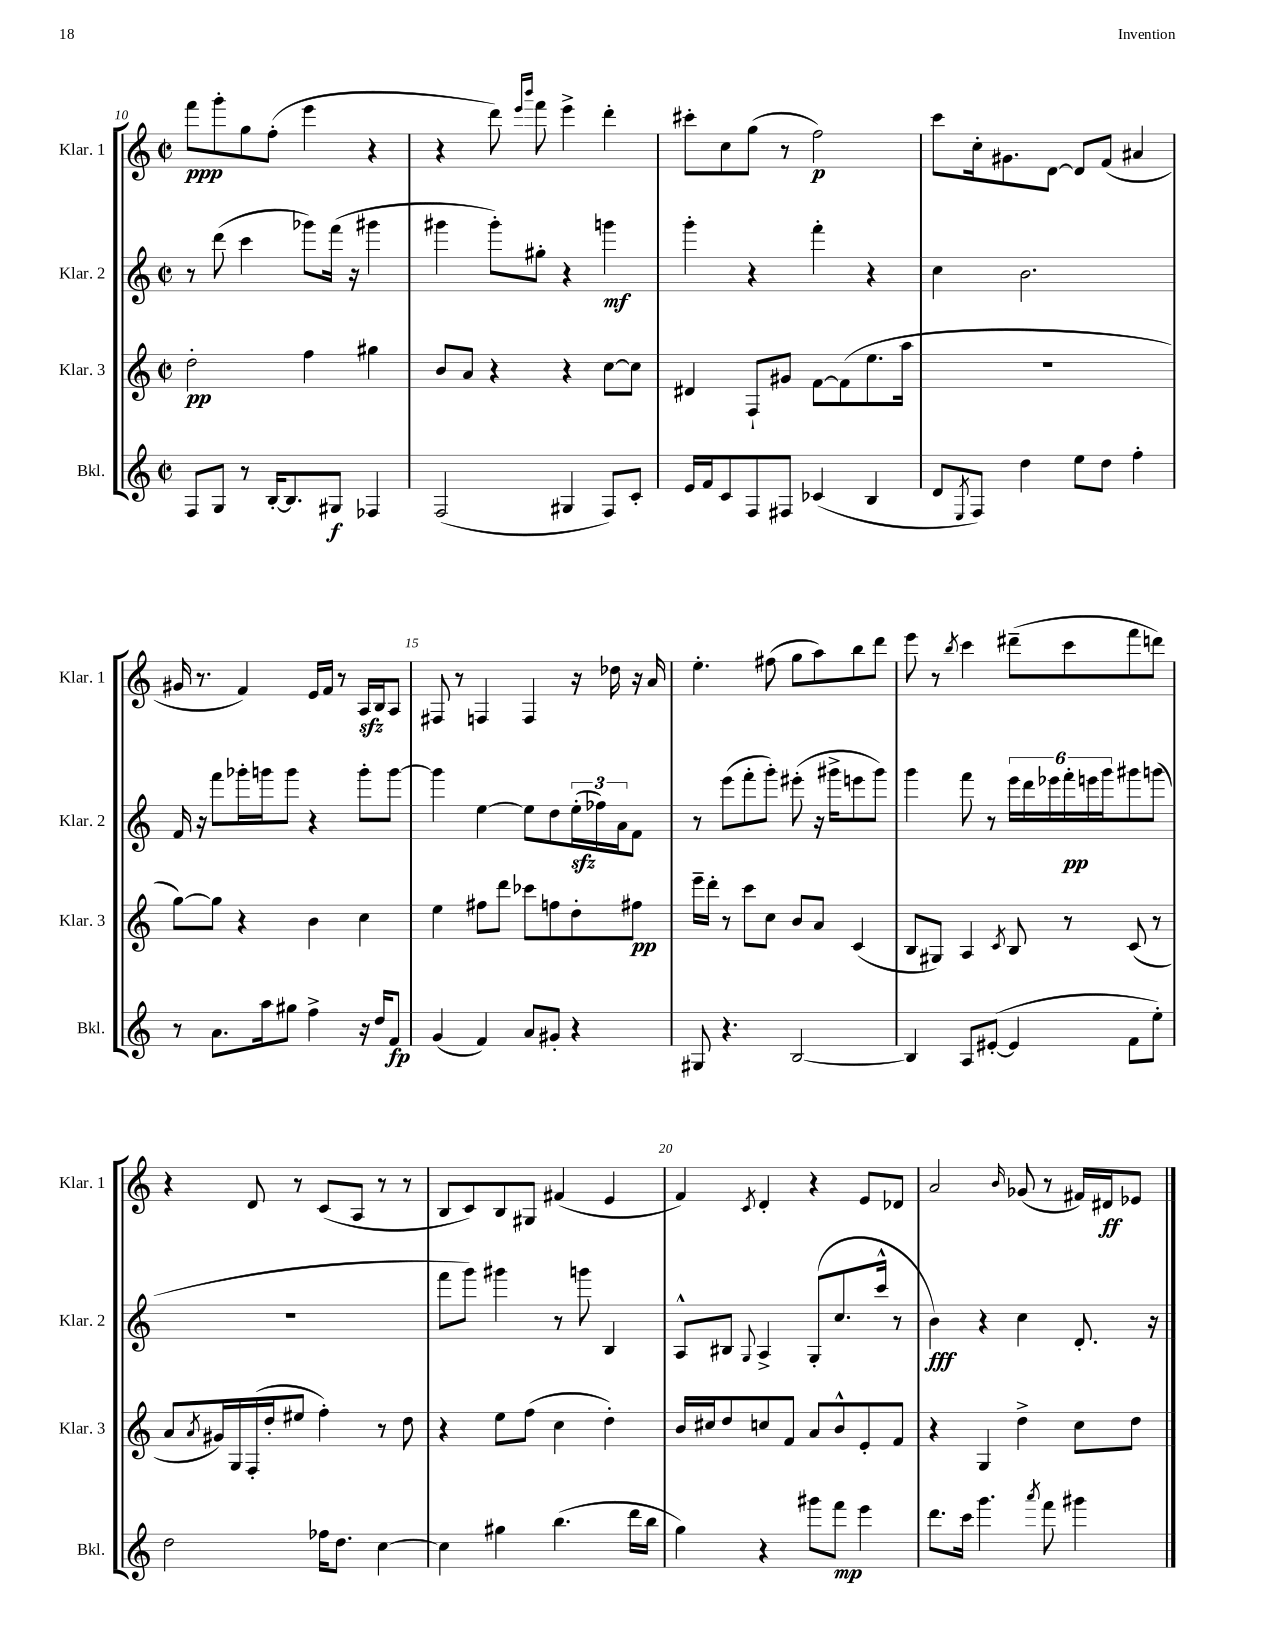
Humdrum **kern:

**kern	**dynam	**kern	**dynam	**kern	**dynam	**kern	**dynam
*part4	*part4	*part3	*part3	*part2	*part2	*part1	*part1
*staff4	*staff4	*staff3	*staff3	*staff2	*staff2	*staff1	*staff1
*I"Bkl.	*	*I"Klar. 3	*	*I"Klar. 2	*	*I"Klar. 1	*
*I'Bkl.	*	*I'Klar. 3	*	*I'Klar. 2	*	*I'Klar. 1	*
*clefG2	*	*clefG2	*	*clefG2	*	*clefG2	*
*k[]	*	*k[]	*	*k[]	*	*k[]	*
*M2/2	*	*M2/2	*	*M2/2	*	*M2/2	*
*met(c|)	*	*met(c|)	*	*met(c|)	*	*met(c|)	*
=10	=10	=10	=10	=10	=10	=10	=10
8F/L	.	2dd'\	pp	8r	.	8fff\L	ppp
8G/J	.	.	.	(8ddd\	.	8ggg'\	.
8r	.	.	.	4ccc\	.	8gg\	.
[16B'/KL	.	.	.	.	.	(8ff'\J	.
8.B/]	.	.	.	.	.	.	.
.	.	4ff\	.	8ggg-X\L)	.	4eee\	.
8G#X/J	f	.	.	(16fff\Jk	.	.	.
.	.	.	.	16r	.	.	.
4F-X/	.	4gg#X\	.	4ggg#X\	.	4r	.
=11	=11	=11	=11	=11	=11	=11	=11
(2F/	.	8b/L	.	4ggg#X\	.	4r	.
.	.	8a/J	.	.	.	.	.
.	.	4r	.	8ggg#'\L)	.	8ddd\)	.
.	.	.	.	.	.	16qqeee/LL	.
.	.	.	.	.	.	16qqbbb/JJ	.
.	.	.	.	8gg#X'\J	.	8fff\	.
4G#X/	.	4r	.	4r	.	4eee^\	.
8F/L)	.	[8cc\L	.	4gggn\	mf	4ddd'\	.
8c'/J	.	8cc\J]	.	.	.	.	.
=12	=12	=12	=12	=12	=12	=12	=12
16e/LL	.	4d#X/	.	4ggg'\	.	8ccc#X'\L	.
16f/J	.	.	.	.	.	.	.
8c/	.	.	.	.	.	8cc\	.
8F/	.	8F`/L	.	4r	.	(8gg\J	.
8F#X/J	.	8g#X/J	.	.	.	8r	.
(4c-X/	.	[8f\L	.	4fff'\	.	2ff\)	p
.	.	(8f\]	.	.	.	.	.
4B/	.	8.ee\	.	4r	.	.	.
.	.	16aa\Jk	.	.	.	.	.
=13	=13	=13	=13	=13	=13	=13	=13
8d/L	.	1r	.	4cc\	.	8ccc\L	.
8qE/	.	.	.	.	.	.	.
8F/J)	.	.	.	.	.	16cc'\k	.
.	.	.	.	.	.	8.g#X\	.
4dd\	.	.	.	2.b\	.	.	.
.	.	.	.	.	.	[8d\J	.
8ee\L	.	.	.	.	.	8d/L]	.
8dd\J	.	.	.	.	.	(8f/J	.
4ff'\	.	.	.	.	.	4a#X/	.
!!LO:LB:g=z
=14	=14	=14	=14	=14	=14	=14	=14
8r	.	[8gg\L)	.	16f/	.	16g#X/	.
.	.	.	.	16r	.	8.r	.
8.a\L	.	8gg\J]	.	8fff\L	.	.	.
.	.	4r	.	16ggg-X'\L	.	4f/)	.
16aa\k	.	.	.	16gggn\J	.	.	.
8gg#X\J	.	.	.	8ggg\J	.	.	.
4ff^\	.	4b\	.	4r	.	16e/LL	.
.	.	.	.	.	.	16f/JJ	.
.	.	.	.	.	.	8r	.
16r	.	4cc\	.	8ggg'\L	.	16Azz/LL	.
16dd/KL	.	.	.	.	.	16B/J	.
8f/J	fp	.	.	[8ggg\J	.	8A/J	.
=15	=15	=15	=15	=15	=15	=15	=15
(4g/	.	4ee\	.	4ggg\]	.	8F#X/	.
.	.	.	.	.	.	8r	.
4f/)	.	8ff#X\L	.	[4ee\	.	4Fn/	.
.	.	8ddd\J	.	.	.	.	.
8a/L	.	8ccc-X\L	.	8ee\L]	.	4F/	.
8g#X'/J	.	8ffn\	.	8dd\	.	.	.
4r	.	8dd'\	.	(24eezz'\L	.	16r	.
.	.	.	.	24ff-X\)	.	.	.
.	.	.	.	.	.	16dd-X\	.
.	.	.	.	24a\J	.	.	.
.	.	8ff#X\J	pp	8f\J	.	16r	.
.	.	.	.	.	.	16a/	.
=16	=16	=16	=16	=16	=16	=16	=16
8G#X/	.	16eee~\LL	.	8r	.	4.ee'\	.
.	.	16ddd'\JJ	.	.	.	.	.
4.r	.	8r	.	(8eee\L	.	.	.
.	.	8ccc\L	.	8fff'\	.	.	.
.	.	8cc\J	.	8ggg'\J)	.	(8ff#X\	.
[2B/	.	8b/L	.	(8eee#X'\	.	8gg\L	.
.	.	8a/J	.	16r	.	8aa\)	.
.	.	.	.	16ggg#X^\KL	.	.	.
.	.	(4c/	.	8eeen\	.	8bb\	.
.	.	.	.	8ggg#\J)	.	8ddd\J	.
=17	=17	=17	=17	=17	=17	=17	=17
4B/]	.	8B/L	.	4ggg\	.	8eee\	.
.	.	8G#X/J)	.	.	.	8r	.
.	.	.	.	.	.	8qbb/	.
8A/L	.	4A/	.	8fff\	.	4ccc\	.
([8e#X'/J	.	.	.	8r	.	.	.
.	.	8qc/	.	.	.	.	.
4e#/]	.	8B/	.	24eee\LL	.	(8ddd#X~\L	.
.	.	.	.	24ddd\	.	.	.
.	.	.	.	24eee-X\	.	.	.
.	.	8r	.	24fff'\	pp	8ccc\	.
.	.	.	.	24eeen\	.	.	.
.	.	.	.	24ggg\J	.	.	.
8f\L	.	(8c/	.	8ggg#X\	.	8fff\	.
8ee'\J)	.	8r	.	(8gggn\J	.	8dddn\J)	.
!!LO:LB:g=z
=18	=18	=18	=18	=18	=18	=18	=18
2dd\	.	8a/L	.	1r	.	4r	.
.	.	8qa/	.	.	.	.	.
.	.	16g#X/L)	.	.	.	.	.
.	.	16G/	.	.	.	.	.
.	.	(16F'/	.	.	.	8d/	.
.	.	16dd'/J	.	.	.	.	.
.	.	8ee#X/J	.	.	.	8r	.
16ff-X\KL	.	4ff'\)	.	.	.	(8c/L	.
8.dd\J	.	.	.	.	.	.	.
.	.	.	.	.	.	8A/J	.
[4cc\	.	8r	.	.	.	8r	.
.	.	8dd\	.	.	.	8r	.
=19	=19	=19	=19	=19	=19	=19	=19
4cc\]	.	4r	.	8fff\L	.	8B/L	.
.	.	.	.	8ggg\J)	.	8c/)	.
4gg#X\	.	8ee\L	.	4ggg#X\	.	8B/	.
.	.	(8ff\J	.	.	.	8G#X/J	.
(4.bb\	.	4cc\	.	8r	.	(4f#X/	.
.	.	.	.	8gggn\	.	.	.
.	.	4dd'\)	.	4B/	.	4e/	.
16ddd\LL	.	.	.	.	.	.	.
16bb\JJ	.	.	.	.	.	.	.
=20	=20	=20	=20	=20	=20	=20	=20
4gg\)	.	16b/LL	.	8A^^/L	.	4f/)	.
.	.	16cc#X/J	.	.	.	.	.
.	.	8dd/	.	8B#X/J	.	.	.
.	.	.	.	8qqG/	.	8qc/	.
4r	.	8ccn/	.	4A^/	.	4d'/	.
.	.	8f/J	.	.	.	.	.
8ggg#X\L	.	8a/L	.	(8G'/L	.	4r	.
8fff\J	mp	8b^^/	.	8.cc/	.	.	.
4eee\	.	8e'/	.	.	.	8e/L	.
.	.	.	.	16ccc^^/Jk	.	.	.
.	.	8f/J	.	8r	.	8d-X/J	.
=21	=21	=21	=21	=21	=21	=21	=21
8.ddd\L	.	4r	.	4b\)	fff	2a/	.
16ccc\Jk	.	.	.	.	.	.	.
4.ggg\	.	4G/	.	4r	.	.	.
.	.	.	.	.	.	16qqb/	.
.	.	4dd^\	.	4cc\	.	(8g-X/	.
8qaaa/	.	.	.	.	.	.	.
8fff\	.	.	.	.	.	8r	.
4ggg#X\	.	8cc\L	.	8.d'/	.	16f#X/LL)	.
.	.	.	.	.	.	16d#X/J	ff
.	.	8dd\J	.	.	.	8e-X/J	.
.	.	.	.	16r	.	.	.
==	==	==	==	==	==	==	==
*-	*-	*-	*-	*-	*-	*-	*-
